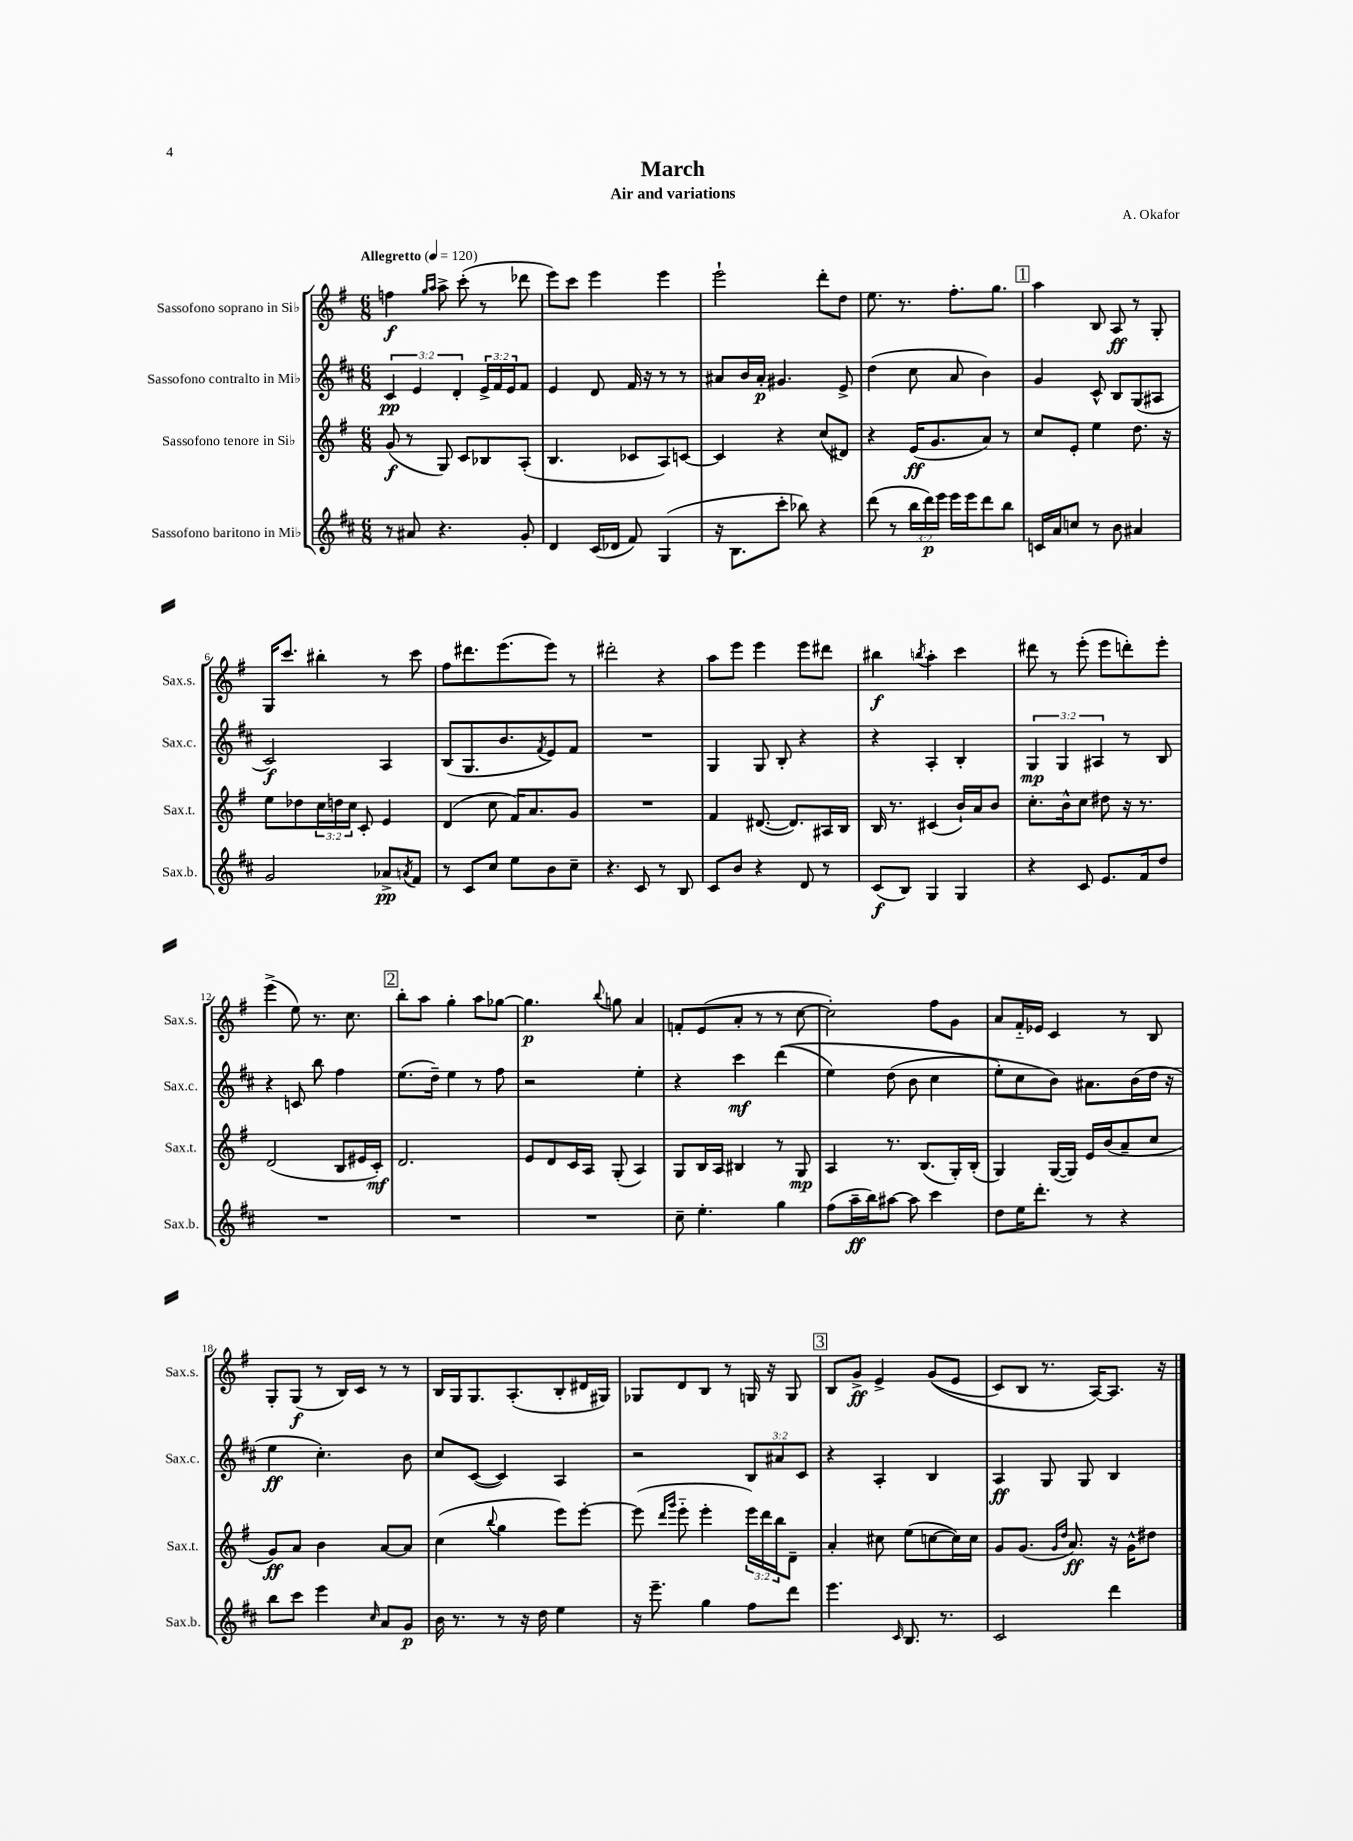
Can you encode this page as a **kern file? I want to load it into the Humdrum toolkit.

**kern	**dynam	**kern	**dynam	**kern	**dynam	**kern	**dynam
*part4	*part4	*part3	*part3	*part2	*part2	*part1	*part1
*staff4	*staff4	*staff3	*staff3	*staff2	*staff2	*staff1	*staff1
*I"Sassofono baritono in Mi♭	*	*I"Sassofono tenore in Si♭	*	*I"Sassofono contralto in Mi♭	*	*I"Sassofono soprano in Si♭	*
*I'Sax.b.	*	*I'Sax.t.	*	*I'Sax.c.	*	*I'Sax.s.	*
*clefG2	*	*clefG2	*	*clefG2	*	*clefG2	*
*k[f#c#]	*	*k[f#]	*	*k[f#c#]	*	*k[f#]	*
*M6/8	*	*M6/8	*	*M6/8	*	*M6/8	*
*MM120	*	*MM120	*	*MM120	*	*MM120	*
=1	=1	=1	=1	=1	=1	=1	=1
!	!	!	!	!	!	!LO:TX:a:B:t=Allegretto	!
8r	.	(8g/	f	6c#/	pp	4ffn\	f
8a#X/	.	8r	.	.	.	.	.
.	.	.	.	6e/	.	.	.
.	.	.	.	.	.	16qqgg/LL	.
.	.	.	.	.	.	16qqaa/JJ	.
4.r	.	8G/)	.	.	.	8aa^\	.
.	.	.	.	6d'/	.	.	.
.	.	8c/L	.	.	.	(8ccc'\	.
.	.	8B-X/	.	24e^/LL	.	8r	.
.	.	.	.	24f#/	.	.	.
.	.	.	.	24e/J	.	.	.
8g'/	.	(8A'/J	.	8f#/J	.	8ddd-X\	.
=2	=2	=2	=2	=2	=2	=2	=2
4d/	.	4.B/	.	4e/	.	8eee\L)	.
.	.	.	.	.	.	8ccc\J	.
(16c#/LL	.	.	.	8d/	.	4eee\	.
16d-X/JJ	.	.	.	.	.	.	.
8f#/)	.	8c-X/L	.	16f#/	.	.	.
.	.	.	.	16r	.	.	.
(4G/	.	8A/)	.	8r	.	4eee\	.
.	.	[8cn/J	.	8r	.	.	.
=3	=3	=3	=3	=3	=3	=3	=3
16r	.	4c/]	.	8a#X/L	.	2eee`\	.
8.B\L	.	.	.	.	.	.	.
.	.	.	.	16b/L	.	.	.
.	.	.	.	16a#'/JJ	p	.	.
8ccc#'\J	.	4r	.	4.g#X/	.	.	.
8bb-X\)	.	.	.	.	.	.	.
4r	.	(8cc/L	.	.	.	8ddd'\L	.
.	.	8d#X/J)	.	8e^/	.	8dd\J	.
=4	=4	=4	=4	=4	=4	=4	=4
(8ddd\	.	4r	.	(4dd\	.	8.ee\	.
8r	.	.	.	.	.	.	.
.	.	.	.	.	.	8.r	.
24bb\LL	.	(16e/KL	ff	8cc#\	.	.	.
24ddd\)	p	.	.	.	.	.	.
.	.	8.g/	.	.	.	.	.
24eee\JJ	.	.	.	.	.	.	.
16eee\LL	.	.	.	8a/	.	8.ff#'\L	.
16eee\J	.	.	.	.	.	.	.
8ddd\	.	8a/J)	.	4b\)	.	.	.
.	.	.	.	.	.	8.gg\J	.
8bb\J	.	8r	.	.	.	.	.
!!LO:REH:place=s1:t=1
=5	=5	=5	=5	=5	=5	=5	=5
16cn/LL	.	8cc/L	.	4g/	.	4aa\	.
16a/J	.	.	.	.	.	.	.
8ccn/J	.	8e'/J	.	.	.	.	.
8r	.	4ee\	.	8c#^^/	.	8B/	.
8b\	.	.	.	8B/L	.	8A/	ff
4a#X/	.	8.dd\	.	(8G/	.	8r	.
.	.	.	.	8A#X/J	.	8G'/	.
.	.	16r	.	.	.	.	.
!!LO:LB:g=z
=6	=6	=6	=6	=6	=6	=6	=6
2g/	.	8ee\L	.	2c#/)	f	16G/KL	.
.	.	.	.	.	.	8.ccc/J	.
.	.	8dd-X\	.	.	.	.	.
.	.	24cc\L	.	.	.	4bb#X'\	.
.	.	24ddn\	.	.	.	.	.
.	.	24cc\JJ	.	.	.	.	.
.	.	8c'/	.	.	.	.	.
8a-X^/L	pp	4e/	.	4A/	.	8r	.
8qan/	.	.	.	.	.	.	.
8f#/J	.	.	.	.	.	8ccc\	.
=7	=7	=7	=7	=7	=7	=7	=7
8r	.	(4d/	.	(8B/L	.	8ff#\L	.
8c#/L	.	.	.	8.G/	.	8.ddd#X\	.
8cc#/J	.	8cc\	.	.	.	.	.
.	.	.	.	8.b/	.	(8.eee\	.
8ee\L	.	16f#/KL)	.	.	.	.	.
.	.	8.a/	.	.	.	.	.
.	.	.	.	8qf#/	.	.	.
8b\	.	.	.	8e/)	.	8eee\J)	.
8cc#~\J	.	8g/J	.	8f#/J	.	8r	.
=8	=8	=8	=8	=8	=8	=8	=8
4.r	.	2.r	.	2.r	.	2ddd#X'\	.
8c#/	.	.	.	.	.	.	.
8r	.	.	.	.	.	4r	.
8B/	.	.	.	.	.	.	.
=9	=9	=9	=9	=9	=9	=9	=9
8c#/L	.	4f#/	.	4G/	.	8aa\L	.
8b/J	.	.	.	.	.	8eee\J	.
4r	.	([8.d#X/	.	8G/	.	4eee\	.
.	.	.	.	8B'/	.	.	.
.	.	8.d#/L])	.	.	.	.	.
8d/	.	.	.	4r	.	8eee\L	.
8r	.	16A#X/L	.	.	.	8ddd#X\J	.
.	.	16B/JJ	.	.	.	.	.
=10	=10	=10	=10	=10	=10	=10	=10
(8c#/L	f	16B/	.	4r	.	4bb#X\	f
.	.	8.r	.	.	.	.	.
8B/J)	.	.	.	.	.	.	.
.	.	.	.	.	.	8qbbn/	.
4G/	.	(4c#X/	.	4A'/	.	4aa'\	.
4G/	.	16b`/LL)	.	4B'/	.	4ccc\	.
.	.	16a/J	.	.	.	.	.
.	.	8b/J	.	.	.	.	.
=11	=11	=11	=11	=11	=11	=11	=11
4r	.	8.cc'\L	.	6G/	mp	8ddd#X\	.
.	.	.	.	.	.	8r	.
.	.	.	.	6G/	.	.	.
.	.	16b^^\k	.	.	.	.	.
8c#/	.	8cc\J	.	.	.	(8eee'\	.
.	.	.	.	6A#X/	.	.	.
8.e/L	.	8dd#X\	.	.	.	8eee\L	.
.	.	16r	.	8r	.	8dddn'\)	.
16f#/k	.	8.r	.	.	.	.	.
8dd/J	.	.	.	8B/	.	8eee'\J	.
!!LO:LB:g=z
=12	=12	=12	=12	=12	=12	=12	=12
2.r	.	(2d/	.	4r	.	(4eee^\	.
.	.	.	.	8cn/	.	8ee\)	.
.	.	.	.	8bb\	.	8.r	.
.	.	8B/L	.	4ff#\	.	.	.
.	.	.	.	.	.	8.cc\	.
.	.	16e#X/L	.	.	.	.	.
.	.	16c'/JJ)	mf	.	.	.	.
!!LO:REH:place=s1:t=2
=13	=13	=13	=13	=13	=13	=13	=13
2.r	.	2.d/	.	(8.ee\L	.	8bb'\L	.
.	.	.	.	.	.	8aa\J	.
.	.	.	.	16dd~\Jk)	.	.	.
.	.	.	.	4ee\	.	4gg'\	.
.	.	.	.	8r	.	8aa\L	.
.	.	.	.	8ff#\	.	[8gg-X\J	.
=14	=14	=14	=14	=14	=14	=14	=14
2.r	.	8e/L	.	2r	.	4.gg-\]	p
.	.	8d/	.	.	.	.	.
.	.	16c/L	.	.	.	.	.
.	.	16A/JJ	.	.	.	.	.
.	.	.	.	.	.	8qqbb/	.
.	.	(8G'/	.	.	.	8ggn\	.
.	.	4A/)	.	4ee'\	.	4a/	.
=15	=15	=15	=15	=15	=15	=15	=15
8cc#~\	.	8G/L	.	4r	.	8fn'/L	.
4.ee'\	.	16B/L	.	.	.	(8e/	.
.	.	16A/JJ	.	.	.	.	.
.	.	4B#X/	.	4ccc#\	mf	8a'/J	.
.	.	.	.	.	.	8r	.
4gg\	.	8r	.	((4ddd\	.	8r	.
.	.	8G/	mp	.	.	[8cc\	.
=16	=16	=16	=16	=16	=16	=16	=16
(8ff#\L	.	4A/	.	4ee\)	.	2cc'\])	.
16aa~\L	ff	.	.	.	.	.	.
16bb\J)	.	.	.	.	.	.	.
[8aa#X\J	.	8.r	.	(8dd\	.	.	.
8aa#\]	.	.	.	8b\	.	.	.
.	.	(8.B/L	.	.	.	.	.
4ccc#\	.	.	.	4cc#\	.	8ff#\L	.
.	.	16G'/L)	.	.	.	8g\J	.
.	.	(16B'/JJ	.	.	.	.	.
=17	=17	=17	=17	=17	=17	=17	=17
8dd\L	.	4G/)	.	8ee'\L)	.	8a/L	.
16ee\K	.	.	.	8cc#\	.	16f#/L	.
8.ddd'\J	.	.	.	.	.	16e-X/JJ	.
.	.	([16G/LL	.	8b\J)	.	4c/	.
.	.	16G/JJ])	.	.	.	.	.
8r	.	16e/LL	.	8.a#X\L	.	.	.
.	.	(16b/J	.	.	.	.	.
4r	.	8a~/	.	.	.	8r	.
.	.	.	.	(16b\L	.	.	.
.	.	8cc/J	.	16dd\JJ	.	8B/	.
.	.	.	.	16r	.	.	.
!!LO:LB:g=z
=18	=18	=18	=18	=18	=18	=18	=18
8bb\L	.	8g/L)	ff	4ee\	ff	8G'/L	.
8ccc#\J	.	8a/J	.	.	.	(8G/J	f
4eee\	.	4b\	.	4.cc#'\)	.	8r	.
.	.	.	.	.	.	16B/LL)	.
.	.	.	.	.	.	16c/JJ	.
16qqcc#/	.	.	.	.	.	.	.
8a/L	.	[8a/L	.	.	.	8r	.
8g/J	p	8a/J]	.	8b\	.	8r	.
=19	=19	=19	=19	=19	=19	=19	=19
16b\	.	(4cc\	.	8cc#/L	.	16B/LL	.
8.r	.	.	.	.	.	16G/J	.
.	.	.	.	([8c#/J	.	8.G/	.
.	.	8qqbb/	.	.	.	.	.
8r	.	4gg\	.	4c#/])	.	.	.
.	.	.	.	.	.	(8.A'/	.
16r	.	.	.	.	.	.	.
16dd\	.	.	.	.	.	.	.
4ee\	.	8eee\L)	.	4A/	.	8B'/	.
.	.	[8eee'\J	.	.	.	16d#X/L	.
.	.	.	.	.	.	16G#X/JJ)	.
=20	=20	=20	=20	=20	=20	=20	=20
16r	.	(8eee\]	.	2r	.	8G-X/L	.
8.eee~\	.	.	.	.	.	.	.
.	.	16qqddd/LL	.	.	.	.	.
.	.	16qqggg/JJ	.	.	.	.	.
.	.	8eee\	.	.	.	8d/	.
4gg\	.	4eee'\	.	.	.	8B/J	.
.	.	.	.	.	.	8r	.
8ff#\L	.	24eee\LL)	.	12B/L	.	16Gn/	.
.	.	24ddd\	.	.	.	.	.
.	.	.	.	.	.	16r	.
.	.	24bb\J	.	12a#X/	.	.	.
8ddd\J	.	8d~\J	.	.	.	8G/	.
.	.	.	.	12c#/J	.	.	.
!!LO:REH:place=s1:t=3
=21	=21	=21	=21	=21	=21	=21	=21
4.eee\	.	4a'/	.	4r	.	8B/L	.
.	.	.	.	.	.	8g^/J	ff
.	.	8cc#X\	.	4A'/	.	4e^/	.
16qqc#/	.	.	.	.	.	.	.
8.B/	.	(8ee\L	.	.	.	.	.
.	.	[8ccn\	.	4B/	.	((8g/L	.
8.r	.	.	.	.	.	.	.
.	.	16cc\L])	.	.	.	8e/J	.
.	.	16cc\JJ	.	.	.	.	.
=22	=22	=22	=22	=22	=22	=22	=22
2c#/	.	8g/L	.	4A/	ff	8c/L)	.
.	.	(8.g/J	.	.	.	8B/J	.
.	.	.	.	8G/	.	8.r	.
.	.	16qqg/LL	.	.	.	.	.
.	.	16qqdd/JJ	.	.	.	.	.
.	.	8.a/)	ff	.	.	.	.
.	.	.	.	8G/	.	.	.
.	.	.	.	.	.	[16A/KL)	.
4ddd\	.	16r	.	4B/	.	8.A/J]	.
.	.	16g^^\KL	.	.	.	.	.
.	.	8dd#X\J	.	.	.	.	.
.	.	.	.	.	.	16r	.
==	==	==	==	==	==	==	==
*-	*-	*-	*-	*-	*-	*-	*-
